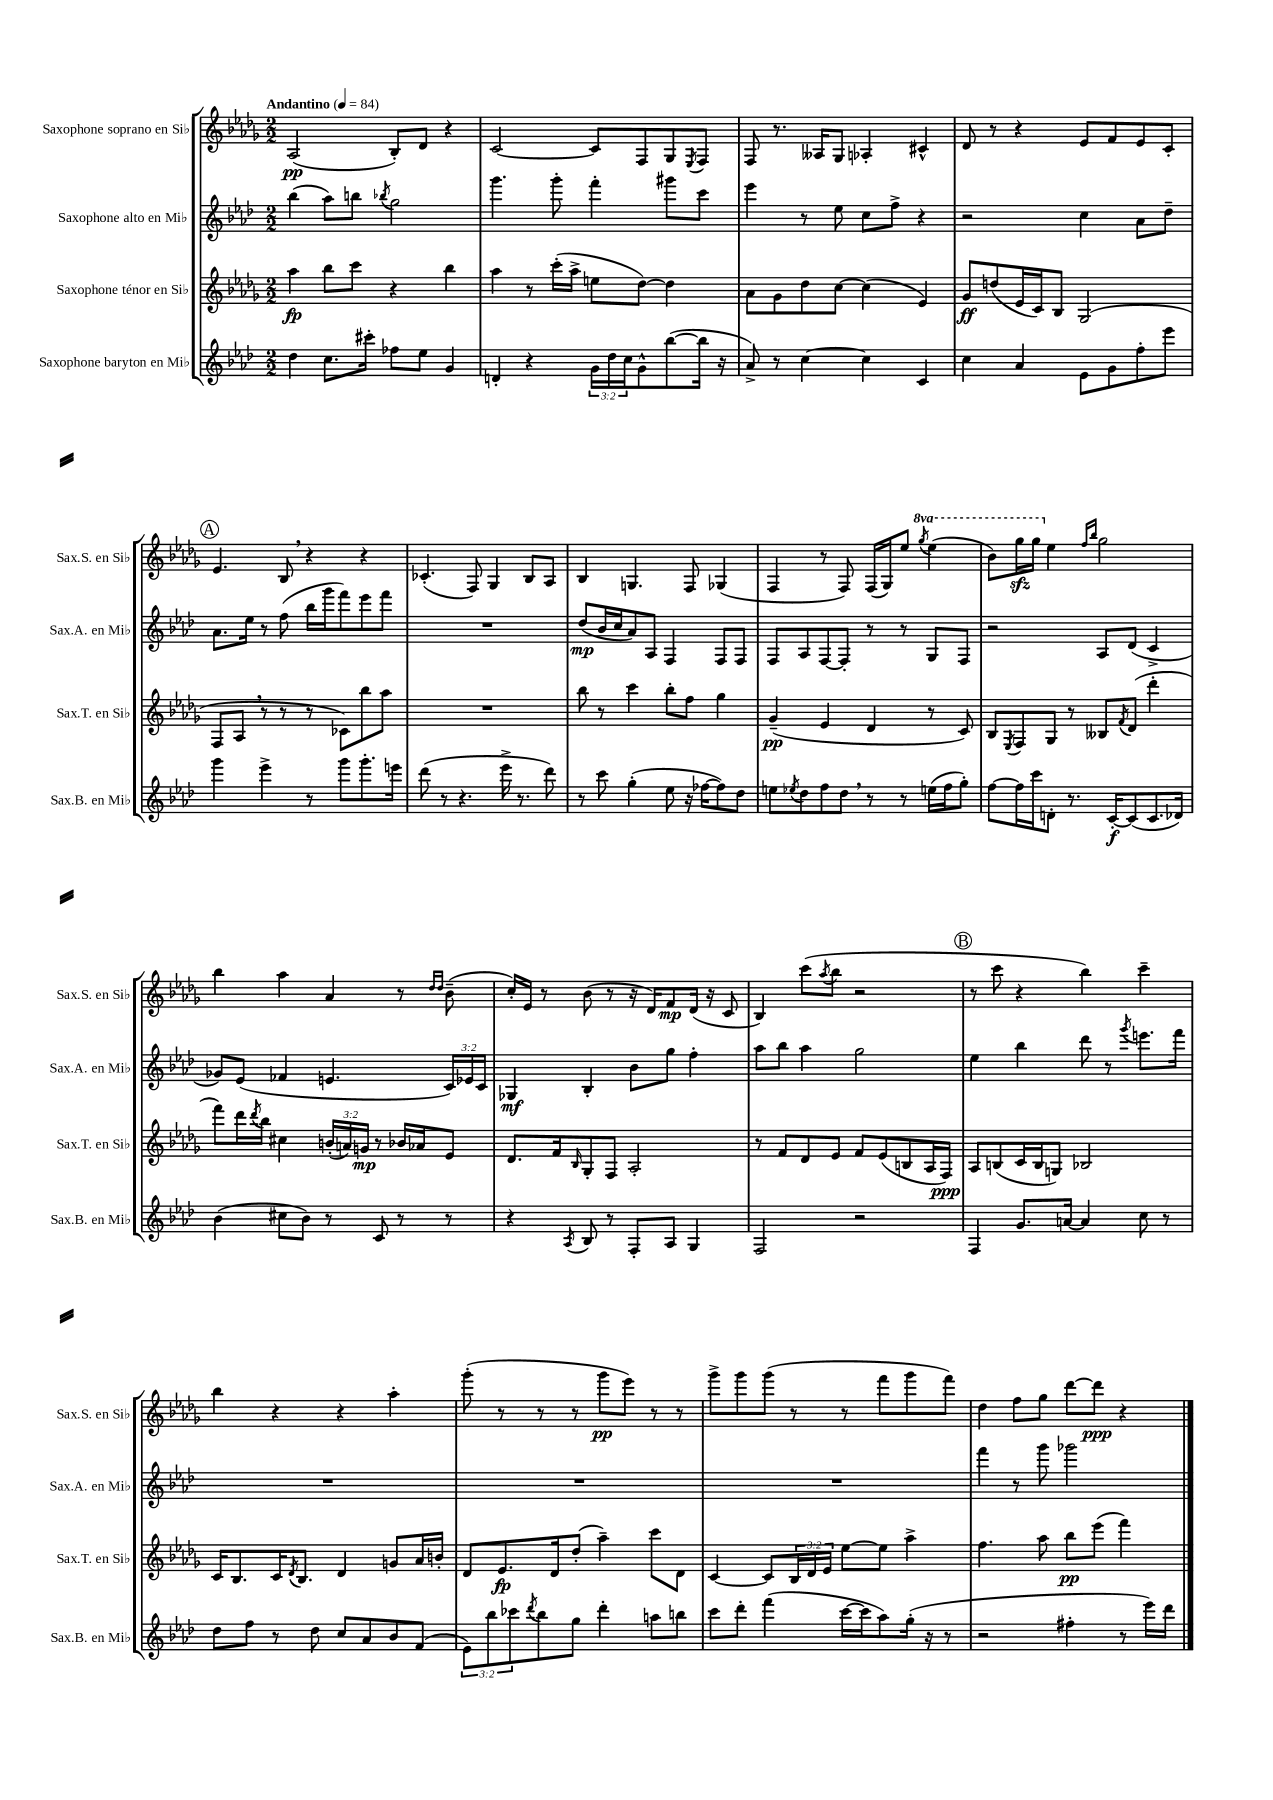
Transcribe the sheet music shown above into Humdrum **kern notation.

**kern	**kern	**kern	**kern
*staff4	*staff3	*staff2	*staff1
*clefG2	*clefG2	*clefG2	*clefG2
*k[b-e-a-d-]	*k[b-e-a-d-g-]	*k[b-e-a-d-]	*k[b-e-a-d-g-]
*M2/2	*M2/2	*M2/2	*M2/2
*MM84	*MM84	*MM84	*MM84
4dd-\	4aa-\	(4bb-\	(2A-/
8.cc\L	8bb-\L	8aa-\L)	.
.	8ccc\J	8bb\J	.
16ccc#'\Jk	.	.	.
.	.	8qbb-/	.
8ff-\L	4r	2gg\	8B-'/L)
8ee-\J	.	.	8d-/J
4g/	4bb-\	.	4r
=	=	=	=
4d'/	4aa-\	4.ggg\	[2c/
4r	8r	.	.
.	(16ccc'\LL	8ggg'\	.
.	16aa-^\JJ	.	.
24g\LL	8ee\L	4fff'\	8c/]L
24dd-\	.	.	.
24cc\J	.	.	.
8g^^\	[8dd-\J)	.	8F/
([8bb-\	4dd-\]	8ggg#\L	8G-/
.	.	.	8qE-/
16bb-\]Jk	.	8ccc\J	8F/J
16r	.	.	.
=	=	=	=
8a-^/)	8a-\L	4eee-\	8F/
8r	8g-\	.	8.r
[4cc\	8dd-\	8r	.
.	.	.	16A--/LK
.	[8cc\J	8ee-\	8G-/J
4cc\]	(4cc\]	8cc\L	4A-'/
.	.	8ff^\J	.
4c/	4e-/)	4r	4c#^^/
=	=	=	=
4cc\	8g-/L	2r	8d-/
.	(8dd/	.	8r
4a-/	16e-/L	.	4r
.	16c/J)	.	.
.	8B-/J	.	.
8e-\L	(2G-/	4cc\	8e-/L
8g\	.	.	8f/
8ff'\	.	8a-\L	8e-/
8eee-\J	.	8dd-~\J	8c'/J
=	=	=	=
4ggg\	8F/L	8.a-\L	4.e-/
.	8A-/J	.	.
.	.	16ee-\Jk	.
4eee-^\	8r	8r	.
.	8r	(8ff\	8B-/
8r	8r	16bb-\LL	4r
.	.	16ggg\J	.
8ggg\L	8c-\L)	8fff\)	.
8.ggg'\	8bb-\	8eee-\	4r
.	8aa-\J	8fff\J	.
16eee\Jk	.	.	.
=	=	=	=
(8ddd-\	1r	1r	(4.c-'/
8r	.	.	.
4.r	.	.	.
.	.	.	8F/)
.	.	.	4G-/
16eee-^\	.	.	.
8.r	.	.	.
.	.	.	8B-/L
8ddd-\)	.	.	8A-/J
=	=	=	=
8r	8bb-\	(8dd-/L	4B-/
8ccc\	8r	16b-/L	.
.	.	16cc/J	.
(4gg'\	4ccc\	8a-/)	4.G/
.	.	8A-/J	.
8ee-\	8bb-'\L	4F/	.
16r	8ff\J	.	8F/
[16ff-\LK	.	.	.
8ff-\])	4gg-\	8F/L	(4G-/
8dd-\J	.	8F/J	.
=	=	=	=
8ee\L	(4g-~/	8F/L	4F/
8qee-/	.	.	.
8dd-\	.	8A-/	.
8ff\	4e-/	[8F/	8r
8dd-\J	.	8F'/]J	8F/)
8r	4d-/	8r	(16F/LL
.	.	.	16G-/J)
8r	.	8r	8ee-/J
.	.	.	8qggg-/
(16ee\LL	8r	8G/L	(4eee-\
16ff\J	.	.	.
8gg'\J)	8c/)	8F/J	.
=	=	=	=
[8ff\L	8B-/L	2r	8bb-\L)
.	8qE-/	.	.
16ff\]L	8F/	.	16ggg-\L
16ccc\J	.	.	16ggg-\JJ
8d'\J	8G-/J	.	4ee-\
8.r	8r	.	.
.	.	.	16qqff/LL
.	.	.	16qqbb-/JJ
.	8B--/L	8A-/L	2gg-\
[16c'/LK	.	.	.
.	8qf/	.	.
(8c/]	(8d-/J	(8d-/J	.
8.c/	4ddd-'\	4c^/	.
16d-/Jk)	.	.	.
=	=	=	=
(4b-\	8fff\L)	8g-/L)	4bb-\
.	16ddd-\L	(8e-/J	.
.	8qddd-/	.	.
.	16bb-\JJ	.	.
8cc#\L	4cc#\	4f-/	4aa-\
8b-\J)	.	.	.
8r	(24b'/LL	4.e/	4a-/
.	24a/)	.	.
.	24g/JJ	.	.
8c/	8r	.	.
8r	16b-/LL	.	8r
.	16a-/J	.	.
.	.	.	16qqdd-/LL
.	.	.	16qqdd-/JJ
8r	8e-/J	24c/LL)	(8b-~\
.	.	24e-/	.
.	.	24c/JJ	.
=	=	=	=
4r	8.d-/L	4G-/	16cc'/LL)
.	.	.	16e-/JJ
.	.	.	8r
.	16f/k	.	.
8qA-/	16qqB-/	.	.
8B-/	8G-'/	4B-'/	(8b-\
8r	8F/J	.	8r
8F'/L	2A-'/	8b-\L	16r
.	.	.	16d-/LK)
8A-/J	.	8gg\J	8f/
4G/	.	4ff'\	(16d-/Jk
.	.	.	16r
.	.	.	8c/
=	=	=	=
2F/	8r	8aa-\L	4B-/)
.	8f/L	8bb-\J	.
.	8d-/	4aa-\	(8ccc\L
.	.	.	8qaa-/
.	8e-/J	.	8bb-\J
2r	8f/L	2gg\	2r
.	(8e-/	.	.
.	8B/	.	.
.	16A-/L	.	.
.	16F/JJ)	.	.
=	=	=	=
4F/	8A-/L	4ee-\	8r
.	(8B/	.	8ccc\
8.g/L	16c/L	4bb-\	4r
.	16B/J	.	.
.	8G/J)	.	.
[16a/Jk	.	.	.
4a/]	2B-/	8ddd-\	4bb-\)
.	.	8r	.
.	.	8qggg/	.
8cc\	.	8.eee\L	4ccc~\
8r	.	.	.
.	.	16fff\Jk	.
=	=	=	=
8dd-\L	16c/LK	1r	4bb-\
.	8.B-/	.	.
8ff\J	.	.	.
8r	16c/K	.	4r
.	8qd-/	.	.
.	8.B-/J	.	.
8dd-\	.	.	.
8cc/L	4d-/	.	4r
8a-/	.	.	.
8b-/	8g/L	.	4aa-'\
(8f/J	16a-/L	.	.
.	16b'/JJ	.	.
=	=	=	=
12e-\L)	8d-/L	1r	(8ggg-'\
12bb-\	.	.	.
.	8.e-/	.	8r
12ccc-\	.	.	.
8qddd-/	.	.	.
8bb-\	.	.	8r
.	16d-/k	.	.
8gg\J	(8dd-'/J	.	8r
4ddd-'\	4aa-~\)	.	8ggg-\L
.	.	.	8eee-\J)
8aa\L	8ccc\L	.	8r
8bb\J	8d-\J	.	8r
=	=	=	=
8ccc\L	[4c/	1r	8ggg-^\L
8ddd-'\J	.	.	8ggg-\
(4fff\	8c/]L	.	(8ggg-\J
.	24B-/L	.	8r
.	24d-/	.	.
.	24e-/JJ	.	.
[16ccc\LL	[8ee-\L	.	8r
16ccc\]J	.	.	.
8aa-\)	8ee-\]J	.	8fff\L
(16gg'\Jk	4aa-^\	.	8ggg-\
16r	.	.	.
8r	.	.	8fff\J)
=	=	=	=
2r	4.ff\	4fff\	4dd-\
.	.	8r	8ff\L
.	8aa-\	8ggg\	8gg-\J
4ff#'\	8bb-\L	2ggg-\	[8ddd-\L
.	(8eee-\J	.	8ddd-\]J
8r	4fff\)	.	4r
16eee-\LL)	.	.	.
16ddd-\JJ	.	.	.
==	==	==	==
*-	*-	*-	*-
